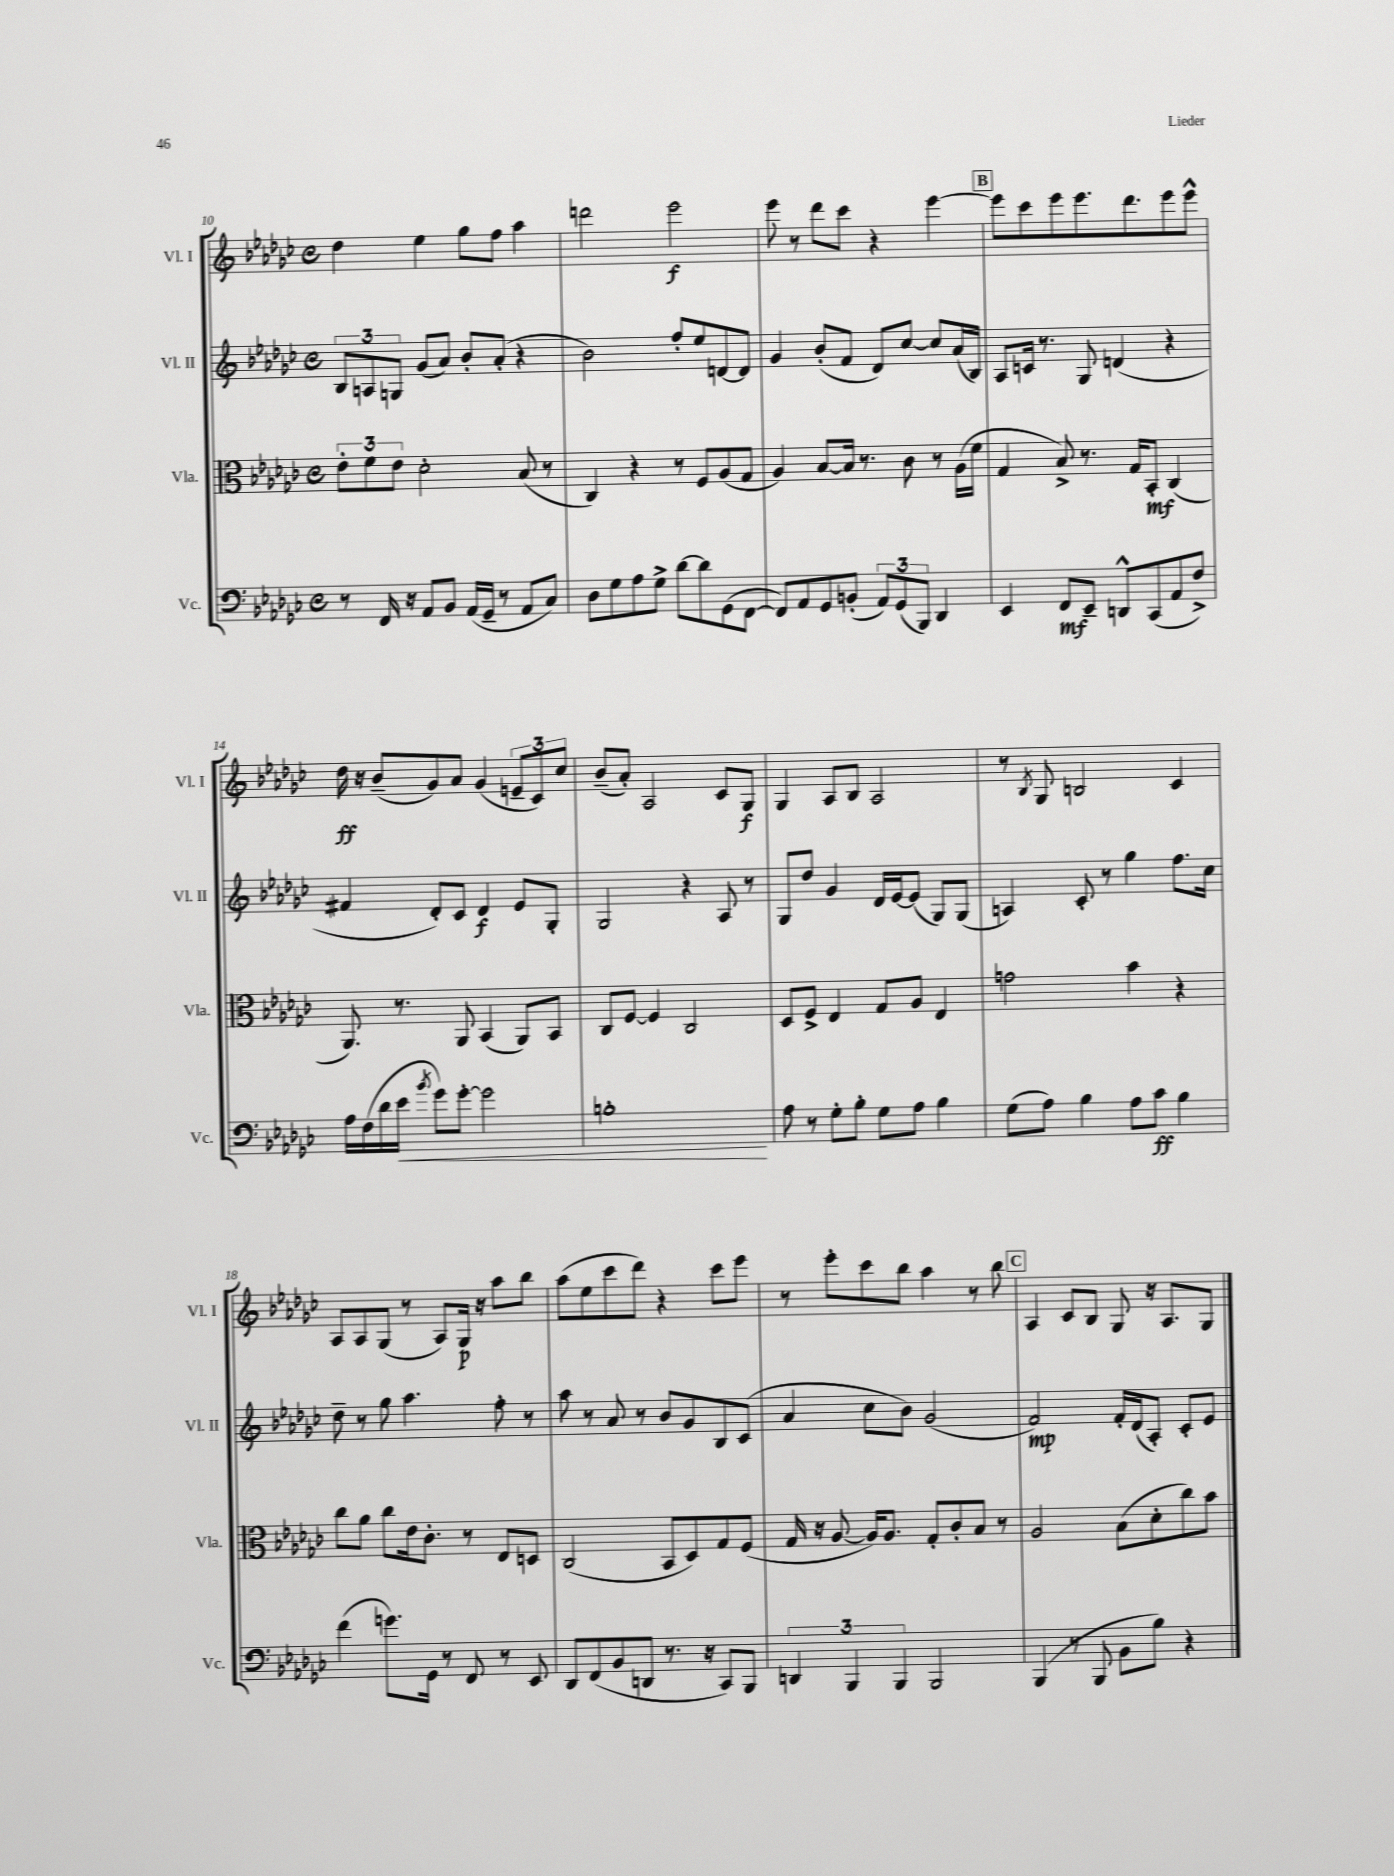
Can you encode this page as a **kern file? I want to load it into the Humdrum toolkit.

**kern	**dynam	**kern	**dynam	**kern	**dynam	**kern	**dynam
*part4	*part4	*part3	*part3	*part2	*part2	*part1	*part1
*staff4	*staff4	*staff3	*staff3	*staff2	*staff2	*staff1	*staff1
*I"Vc.	*	*I"Vla.	*	*I"Vl. II	*	*I"Vl. I	*
*I'Vc.	*	*I'Vla.	*	*I'Vl. II	*	*I'Vl. I	*
*clefF4	*	*clefC3	*	*clefG2	*	*clefG2	*
*k[b-e-a-d-g-c-]	*	*k[b-e-a-d-g-c-]	*	*k[b-e-a-d-g-c-]	*	*k[b-e-a-d-g-c-]	*
*M4/4	*	*M4/4	*	*M4/4	*	*M4/4	*
*met(c)	*	*met(c)	*	*met(c)	*	*met(c)	*
=10	=10	=10	=10	=10	=10	=10	=10
8r	.	12e-'\L	.	12B-/L	.	4dd-\	.
.	.	12f\	.	12An/	.	.	.
16FF/	.	.	.	.	.	.	.
.	.	12e-\J	.	12Gn/J	.	.	.
16r	.	.	.	.	.	.	.
8AA-/L	.	2d-'\	.	(8g-/L	.	4ee-\	.
8BB-/J	.	.	.	8a-/J)	.	.	.
(16AA-/LL	.	.	.	8b-'/L	.	8gg-\L	.
16GG-~/JJ	.	.	.	.	.	.	.
8r	.	.	.	(8a-'/J	.	8ff\J	.
8AA-/L	.	(8B-/	.	4r	.	4aa-\	.
8C-/J)	.	8r	.	.	.	.	.
=11	=11	=11	=11	=11	=11	=11	=11
8D-\L	.	4C-/)	.	2b-\)	.	2dddn\	.
8G-\	.	.	.	.	.	.	.
8A-\	.	4r	.	.	.	.	.
8G-^\J	.	.	.	.	.	.	.
[8d-\L	.	8r	.	8ff'/L	.	2eee-\	f
8d-\]	.	8F/L	.	8ee-/	.	.	.
(8GG-\	.	(8A-/	.	[8dn/	.	.	.
[8FF\J	.	8G-/J	.	8d/J]	.	.	.
=12	=12	=12	=12	=12	=12	=12	=12
8FF/L])	.	4A-/)	.	4g-/	.	8eee-\	.
8AA-/	.	.	.	.	.	8r	.
8GG-/	.	[8B-/L	.	(8b-'/L	.	8ddd-\L	.
(8BBn'/J	.	16B-/Jk]	.	8f/J	.	8ccc-\J	.
.	.	8.r	.	.	.	.	.
12AA-/L)	.	.	.	8d-/L)	.	4r	.
(12GG-/	.	.	.	.	.	.	.
.	.	8c-\	.	[8cc-/J	.	.	.
12BBB-/J)	.	.	.	.	.	.	.
4DD-/	.	8r	.	8cc-/L]	.	[4eee-\	.
.	.	(16A-\LL	.	(16a-/L	.	.	.
.	.	16f\JJ	.	16B-/JJ)	.	.	.
!!LO:REH:place=s1:t=B
=13	=13	=13	=13	=13	=13	=13	=13
4EE-/	.	4G-/	.	8A-/L	.	8eee-\L]	.
.	.	.	.	16cn/Jk	.	8ccc-\	.
.	.	.	.	8.r	.	.	.
8FF/L	mf	8B-^/)	.	.	.	8eee-\	.
8EE-~/J	.	8.r	.	8G-/	.	8.eee-\	.
8DDn^^/L	.	.	.	(4dn/	.	.	.
.	.	16G-/KL	.	.	.	8.ddd-\	.
(8CC-/	.	8BB-'/J	mf	.	.	.	.
8AA-/	.	(4C-/	.	4r	.	8eee-\	.
8F^/J)	.	.	.	.	.	8eee-^^\J	.
!!LO:LB:g=z
=14	=14	=14	=14	=14	=14	=14	=14
16A-\LL	.	8.AA-/)	.	4f#X/	.	16dd-\	ff
(16F\	.	.	.	.	.	16r	.
16d-\	.	.	.	.	.	(8b-~/L	.
!	!LO:HP:b	!	!	!	!	!	!
16e-\JJ	<	8.r	.	.	.	.	.
8qb-/	.	.	.	.	.	.	.
8g-\L)	.	.	.	8d-'/L)	.	8g-/)	.
[8g-'\J	.	8AA-/	.	8c-/J	.	8a-/J	.
2g-\]	.	(4BB-/	.	4d-/	f	(4g-/	.
.	.	8AA-/L)	.	8e-/L	.	12en~/L	.
.	.	.	.	.	.	12c-/)	.
.	.	8BB-/J	.	8G-'/J	.	.	.
.	.	.	.	.	.	12cc-/J	.
=15	=15	=15	=15	=15	=15	=15	=15
1Bn'	.	8C-/L	.	2G-/	.	(8b-~/L	.
.	.	[8F/J	.	.	.	8a-'/J)	.
.	.	4F/]	.	.	.	2A-/	.
.	.	2C-/	.	4r	.	.	.
.	.	.	.	8A-/	.	8c-/L	.
.	.	.	.	8r	.	8G-/J	f
.	[	.	.	.	.	.	.
=16	=16	=16	=16	=16	=16	=16	=16
8A-\	.	8D-/L	.	8G-/L	.	4G-/	.
8r	.	8F^/J	.	8dd-/J	.	.	.
8G-'\L	.	4E-/	.	4g-/	.	8A-/L	.
8B-'\J	.	.	.	.	.	8B-/J	.
8G-\L	.	8G-/L	.	16d-/LL	.	2A-/	.
.	.	.	.	[16e-/J	.	.	.
8A-\J	.	8A-/J	.	(8e-/J]	.	.	.
4B-\	.	4E-/	.	8G-/L)	.	.	.
.	.	.	.	(8G-/J	.	.	.
=17	=17	=17	=17	=17	=17	=17	=17
(8G-\L	.	2gn\	.	4An/)	.	8r	.
.	.	.	.	.	.	8qB-/	.
8A-\J)	.	.	.	.	.	8G-/	.
4B-\	.	.	.	8c-'/	.	2Bn/	.
.	.	.	.	8r	.	.	.
8A-\L	.	4b-\	.	4gg-\	.	.	.
8c-\J	ff	.	.	.	.	.	.
4B-\	.	4r	.	8.ff\L	.	4c-/	.
.	.	.	.	16cc-\Jk	.	.	.
!!LO:LB:g=z
=18	=18	=18	=18	=18	=18	=18	=18
(4f\	.	8cc-\L	.	8dd-~\	.	8A-/L	.
.	.	8a-\J	.	8r	.	8A-/	.
8.gn\L)	.	8cc-\L	.	8gg-\	.	(8G-/J	.
.	.	16e-\k	.	4.aa-\	.	8r	.
16GG-\Jk	.	8.c-'\J	.	.	.	.	.
8r	.	.	.	.	.	8A-/L)	.
8FF/	.	8r	.	.	.	16G-/Jk	p
.	.	.	.	.	.	16r	.
8r	.	8E-/L	.	8ff'\	.	8aa-\L	.
8EE-/	.	8Dn/J	.	8r	.	8bb-\J	.
=19	=19	=19	=19	=19	=19	=19	=19
8DD-/L	.	(2C-/	.	8aa-\	.	(8aa-\L	.
(8FF/	.	.	.	8r	.	8ee-\	.
8BB-/	.	.	.	8a-/	.	8ccc-\	.
8DDn/J	.	.	.	8r	.	8ddd-\J)	.
8.r	.	8BB-/L	.	8b-/L	.	4r	.
.	.	8D-/)	.	8g-/	.	.	.
16r	.	.	.	.	.	.	.
8CC-/L)	.	8G-/	.	8B-/	.	8ccc-\L	.
8BBB-/J	.	(8F/J	.	(8c-/J	.	8eee-\J	.
=20	=20	=20	=20	=20	=20	=20	=20
6DDn/	.	16G-/	.	4a-/	.	8r	.
.	.	16r	.	.	.	.	.
.	.	[8A-/	.	.	.	8eee-'\L	.
6BBB-/	.	.	.	.	.	.	.
.	.	16A-/KL])	.	8cc-\L	.	8ccc-\	.
.	.	8.A-/J	.	.	.	.	.
6BBB-/	.	.	.	.	.	.	.
.	.	.	.	8b-\J)	.	8bb-\J	.
2BBB-/	.	8G-'/L	.	(2g-/	.	4aa-\	.
.	.	8c-'/	.	.	.	.	.
.	.	8B-/J	.	.	.	8r	.
.	.	8r	.	.	.	8bb-\	.
!!LO:REH:place=s1:t=C
=21	=21	=21	=21	=21	=21	=21	=21
(4BBB-/	.	2A-/	.	2f/)	mp	4A-/	.
8r	.	.	.	.	.	8c-/L	.
8BBB-/	.	.	.	.	.	8B-/J	.
8BB-\L	.	(8B-\L	.	16f'/LL	.	8G-/	.
.	.	.	.	(16d-/J	.	.	.
8B-\J)	.	8d-'\	.	8A-'/J)	.	16r	.
.	.	.	.	.	.	8.A-/L	.
4r	.	8cc-\)	.	8c-'/L	.	.	.
.	.	8b-\J	.	8e-/J	.	8G-/J	.
==	==	==	==	==	==	==	==
*-	*-	*-	*-	*-	*-	*-	*-
